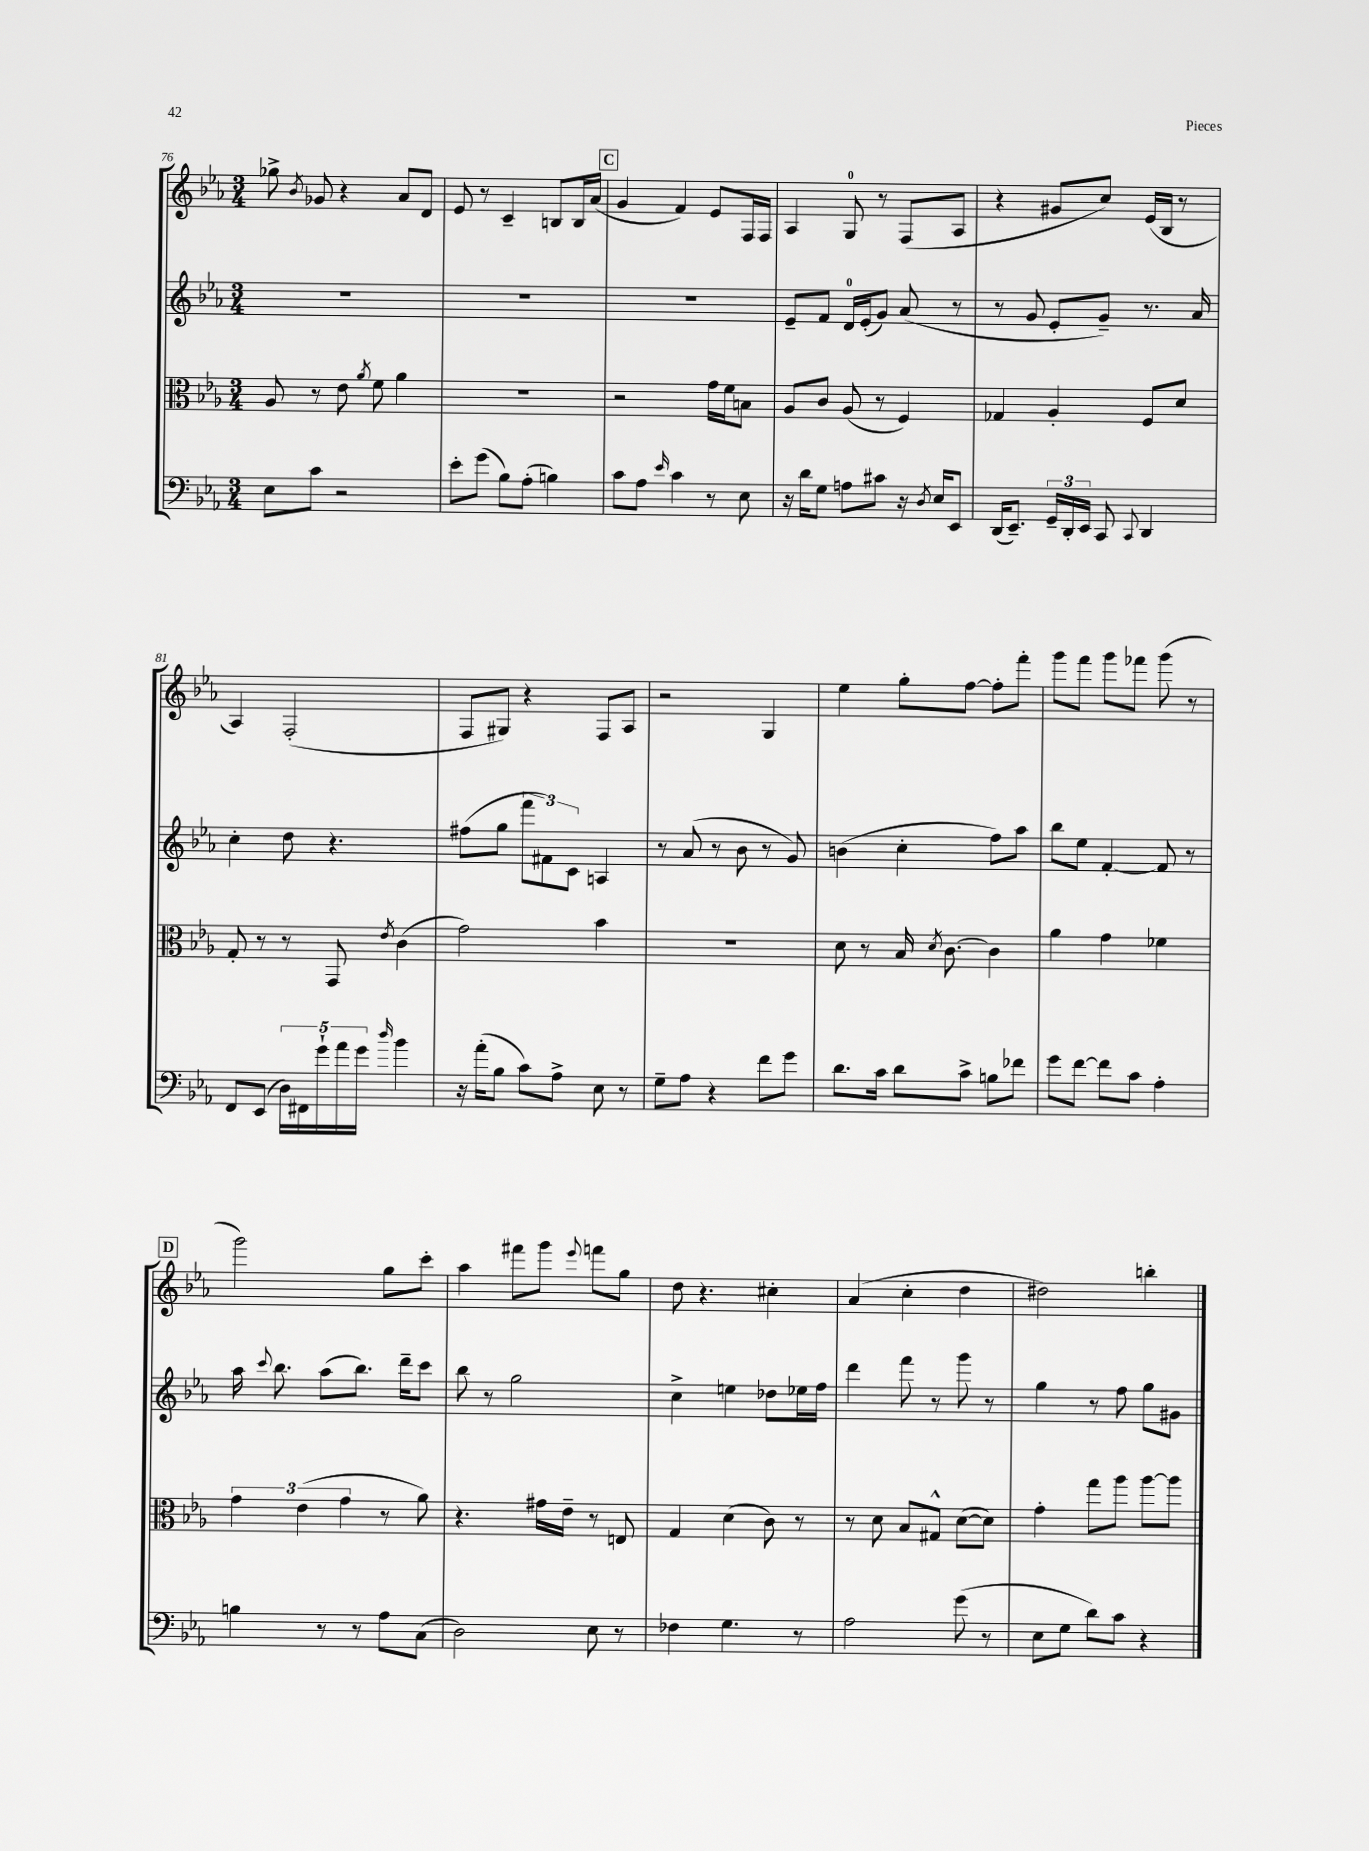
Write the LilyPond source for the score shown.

<<
\new StaffGroup <<
\new Staff = "s0" {
    \clef treble \key ees \major \numericTimeSignature \time 3/4
    \autoBeamOff ges''8-> \acciaccatura { bes'8 } ges'8 r4 aes'8[ d'8] |
    ees'8 r8 c'4-- b8[ b16 aes'16]( |
    \mark \markup { \box "C" } g'4 f'4) ees'8[ f16 f16] |
    aes4 g8-0 r8 f8[( aes8] |
    r4 gis'8[ c''8]) ees'16[( bes16] r8 |
    aes4) f2-.( |
    f8[ gis8]) r4 f8[ aes8] |
    r2 g4 |
    ees''4 g''8[-. f''8]~ f''8[-. f'''8]-. |
    g'''8[ f'''8] g'''8[ fes'''8] g'''8( r8 |
    \mark \markup { \box "D" } g'''2) g''8[ c'''8]-. |
    aes''4 fis'''8[ g'''8] \appoggiatura { ees'''8 } f'''8[ g''8] |
    d''8 r4. cis''4-. |
    aes'4( c''4-. d''4 |
    dis''2) b''4-. \bar "|." |
}
\new Staff = "s1" {
    \clef treble \key ees \major \numericTimeSignature \time 3/4
    \autoBeamOff R2. |
    R2. |
    \mark \markup { \box "C" } R2. |
    ees'8[-- f'8] d'16[-0 ees'16-.( g'8]) aes'8( r8 |
    r8 g'8 ees'8[-. g'8]--) r8. aes'16 |
    c''4-. d''8 r4. |
    fis''8[( g''8] \tuplet 3/2 { f'''8[ fis'8) c'8] } a4 |
    r8 aes'8( r8 bes'8 r8 g'8) |
    b'4( c''4-. f''8[) aes''8] |
    bes''8[ ees''8] f'4~-. f'8 r8 |
    \mark \markup { \box "D" } aes''16 \appoggiatura { c'''8 } bes''8. aes''8[( bes''8.]) d'''16[-- c'''8] |
    bes''8 r8 g''2 |
    c''4-> e''4 des''8[ ees''16 f''16] |
    d'''4 f'''8 r8 g'''8 r8 |
    g''4 r8 f''8 g''8[ gis'8] \bar "|." |
}
\new Staff = "s2" {
    \clef alto \key ees \major \numericTimeSignature \time 3/4
    \autoBeamOff aes8 r8 ees'8 \acciaccatura { aes'8 } f'8 aes'4 |
    R2. |
    \mark \markup { \box "C" } r2 g'16[ f'16 b8] |
    aes8[ c'8] aes8( r8 f4) |
    ges4 aes4-. f8[ d'8] |
    g8-. r8 r8 g,8 \acciaccatura { ees'8 } c'4( |
    g'2) bes'4 |
    R2. |
    d'8 r8 bes16 \acciaccatura { d'8 } c'8.~ c'4 |
    aes'4 g'4 fes'4 |
    \mark \markup { \box "D" } \tuplet 3/2 { g'4 ees'4( g'4 } r8 aes'8) |
    r4. gis'16[ ees'16]-- r8 e8 |
    g4 d'4( c'8) r8 |
    r8 d'8 bes8[ gis8]-^ d'8[~( d'8]) |
    g'4-. g''8[ aes''8] aes''8[~ aes''8] \bar "|." |
}
\new Staff = "s3" {
    \clef bass \key ees \major \numericTimeSignature \time 3/4
    \autoBeamOff ees8[ c'8] r2 |
    ees'8[-. g'8]( bes8[) aes8]-.( b4) |
    \mark \markup { \box "C" } c'8[ aes8] \grace { ees'16 } c'4 r8 ees8 |
    r16 d'16[ g8] a8[ cis'8] r16 \acciaccatura { d8 } ees16[ ees,8] |
    d,16[( ees,8.]--) \tuplet 3/2 { g,16[-- d,16-. ees,16] } c,8 \appoggiatura { c,8 } d,4 |
    f,8[ ees,8]( \tuplet 5/4 { d16[) fis,16 g'16-! aes'16 g'16] } \grace { d''16 } bes'4 |
    r16 aes'16[-.( bes8] c'8[) aes8]-> ees8 r8 |
    g8[-- aes8] r4 f'8[ g'8] |
    d'8.[ c'16] d'8[ c'8]-> b8[ fes'8] |
    g'8[ f'8]~ f'8[ c'8] aes4-. |
    \mark \markup { \box "D" } b4 r8 r8 aes8[ c8]( |
    d2) ees8 r8 |
    fes4 g4. r8 |
    aes2 g'8( r8 |
    ees8[ g8] d'8[) c'8] r4 \bar "|." |
}
>>
>>
\layout { \context { \Score currentBarNumber = #76 } }
